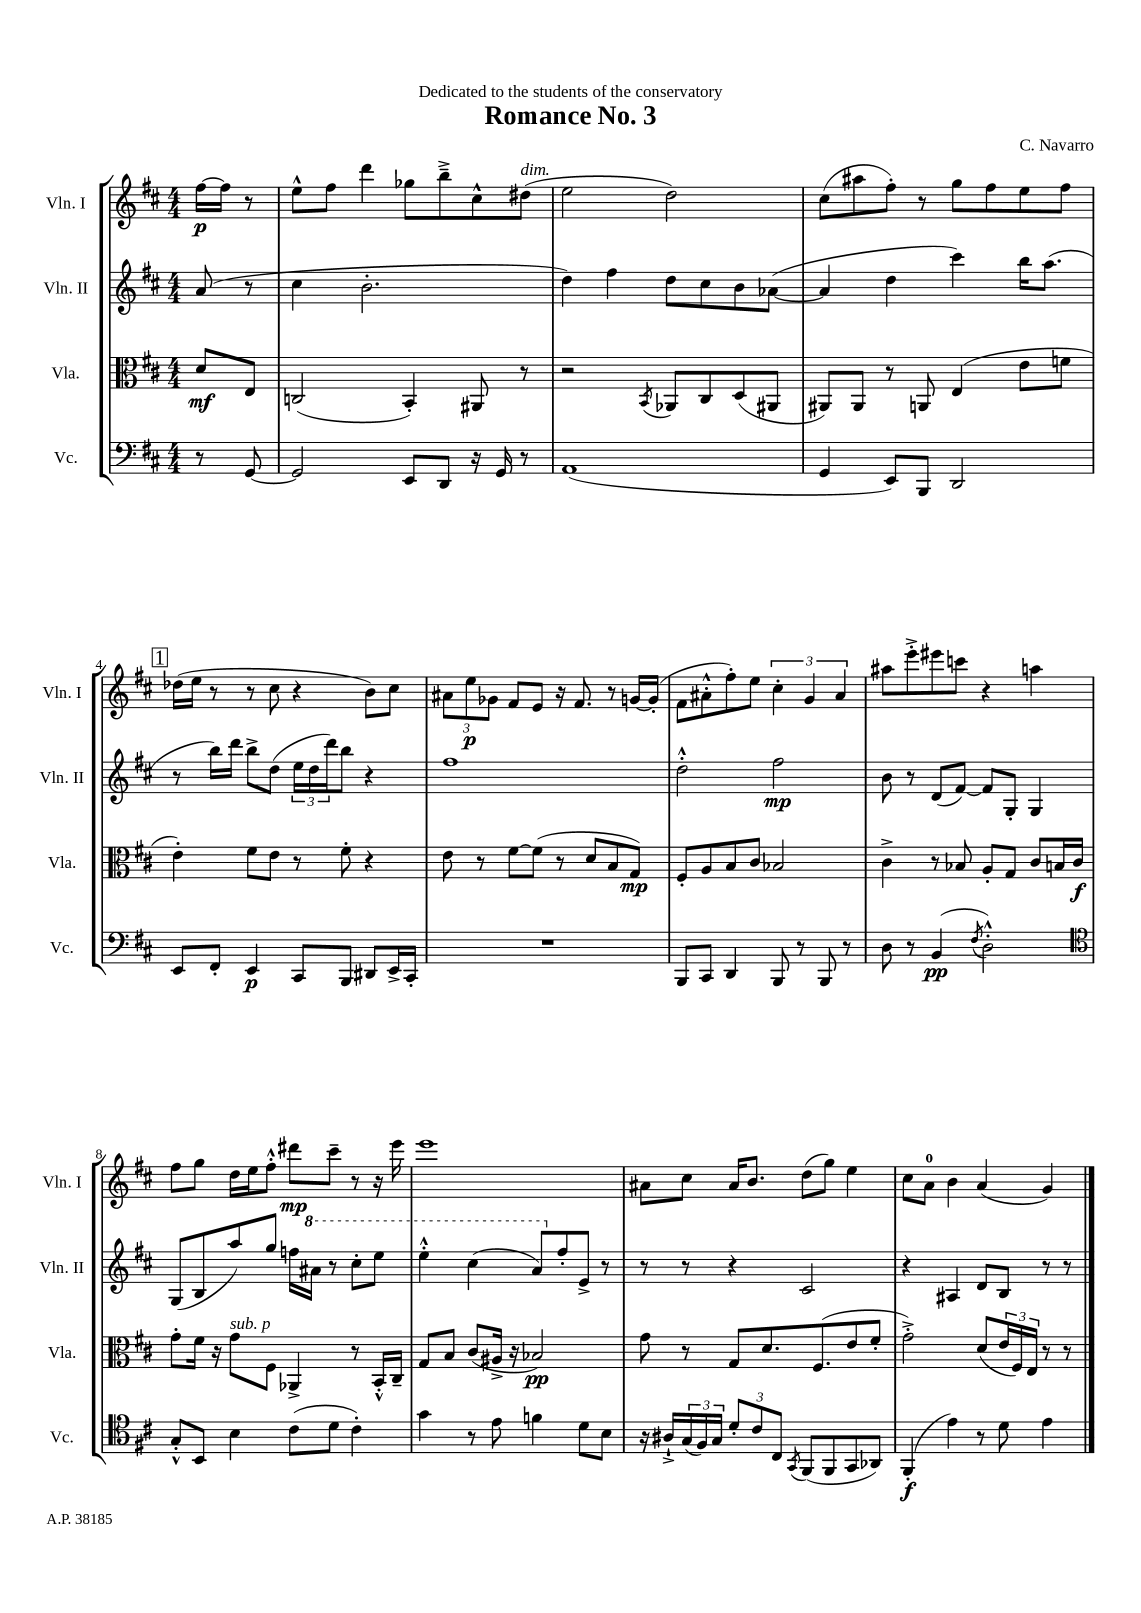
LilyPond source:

\header { title = "Romance No. 3" composer = "C. Navarro" dedication = "Dedicated to the students of the conservatory" }
<<
\new StaffGroup <<
\new Staff = "s0" \with { instrumentName = "Vln. I" shortInstrumentName = "Vln. I" } {
    \clef treble \key d \major \numericTimeSignature \time 4/4 \partial 4
    fis''16~\p fis''16 r8 |
    e''8-^ fis''8 d'''4 ges''8 b''8---> cis''8-^ dis''8^\markup { \italic "dim." }( |
    e''2 d''2) |
    cis''8( ais''8 fis''8-.) r8 g''8 fis''8 e''8 fis''8 |
    \mark \markup { \box "1" } des''16( e''16 r8 r8 cis''8 r4 b'8) cis''8 |
    \tuplet 3/2 { ais'8 e''8\p ges'8 } fis'8 e'8 r16 fis'8. r8 g'16~ g'16-.( |
    fis'8 ais'8-.-^ fis''8-.) e''8 \tuplet 3/2 { cis''4-. g'4 ais'4 } |
    ais''8 e'''8-.-> eis'''8 c'''8 r4 a''4 |
    fis''8 g''8 d''16 e''16 fis''8-.-^ dis'''8\mp cis'''8-- r8 r16 e'''16 |
    e'''1 |
    ais'8 cis''8 ais'16 b'8. d''8( g''8) e''4 |
    cis''8 a'8-0 b'4 a'4( g'4) \bar "|." |
}
\new Staff = "s1" \with { instrumentName = "Vln. II" shortInstrumentName = "Vln. II" } {
    \clef treble \key d \major \numericTimeSignature \time 4/4 \partial 4
    a'8( r8 |
    cis''4 b'2.-. |
    d''4) fis''4 d''8 cis''8 b'8 aes'8~( |
    aes'4 d''4 cis'''4) b''16 a''8.( |
    \mark \markup { \box "1" } r8 b''16) d'''16 b''8-> d''8( \tuplet 3/2 { e''16 d''16 d'''16) } b''8 r4 |
    fis''1 |
    d''2-.-^ fis''2\mp |
    b'8 r8 d'8( fis'8~) fis'8 g8-. g4 |
    g8( b8 a''8) g''8 f''16 \ottava #1 ais''16 r8 cis'''8-. e'''8 |
    e'''4-.-^ cis'''4( a''8) \ottava #0 fis''8-. e'8-> r8 |
    r8 r8 r4 cis'2 |
    r4 ais4 d'8 b8 r8 r8 \bar "|." |
}
\new Staff = "s2" \with { instrumentName = "Vla." shortInstrumentName = "Vla." } {
    \clef alto \key d \major \numericTimeSignature \time 4/4 \partial 4
    d'8\mf e8 |
    c2( b,4-.) ais,8 r8 |
    r2 \acciaccatura { b,8 } aes,8 cis8 d8( ais,8 |
    ais,8) ais,8 r8 a,8 e4( e'8 f'8 |
    \mark \markup { \box "1" } e'4-.) fis'8 e'8 r8 fis'8-. r4 |
    e'8 r8 fis'8~ fis'8( r8 d'8 b8 g8\mp) |
    fis8-. a8 b8 cis'8 bes2 |
    cis'4-> r8 bes8 a8-. g8 cis'8 b16 cis'16\f |
    g'8-. fis'16 r16 g'8^\markup { \italic "sub. p" } fis8 aes,4-> r8 b,16-.-^ cis16-- |
    g8 b8 cis'8( ais16-> r16 bes2\pp) |
    g'8 r8 g8 d'8. fis8.( e'8 fis'8-. |
    g'2-.->) d'8( \tuplet 3/2 { e'16 fis16) e16 } r8 r8 \bar "|." |
}
\new Staff = "s3" \with { instrumentName = "Vc." shortInstrumentName = "Vc." } {
    \clef bass \key d \major \numericTimeSignature \time 4/4 \partial 4
    r8 g,8~ |
    g,2 e,8 d,8 r16 g,16 r8 |
    a,1( |
    g,4 e,8) b,,8 d,2 |
    \mark \markup { \box "1" } e,8 fis,8-. e,4\p cis,8 b,,8 dis,8 e,16-> cis,16-. |
    R1 |
    b,,8 cis,8 d,4 b,,8 r8 b,,8 r8 |
    d8 r8 b,4\pp( \acciaccatura { fis8 } d2-.-^) |
    \clef tenor g8-.-^ b,8 b4 cis'8( d'8 cis'4-.) |
    g'4 r8 e'8 f'4 d'8 b8 |
    r16 ais16-!-> \tuplet 3/2 { g16( fis16) g16 } \tuplet 3/2 { d'8-. cis'8 cis8 } \acciaccatura { g,8 } fis,8( fis,8 g,8 aes,8) |
    fis,4-.\f( e'4) r8 d'8 e'4 \bar "|." |
}
>>
>>
